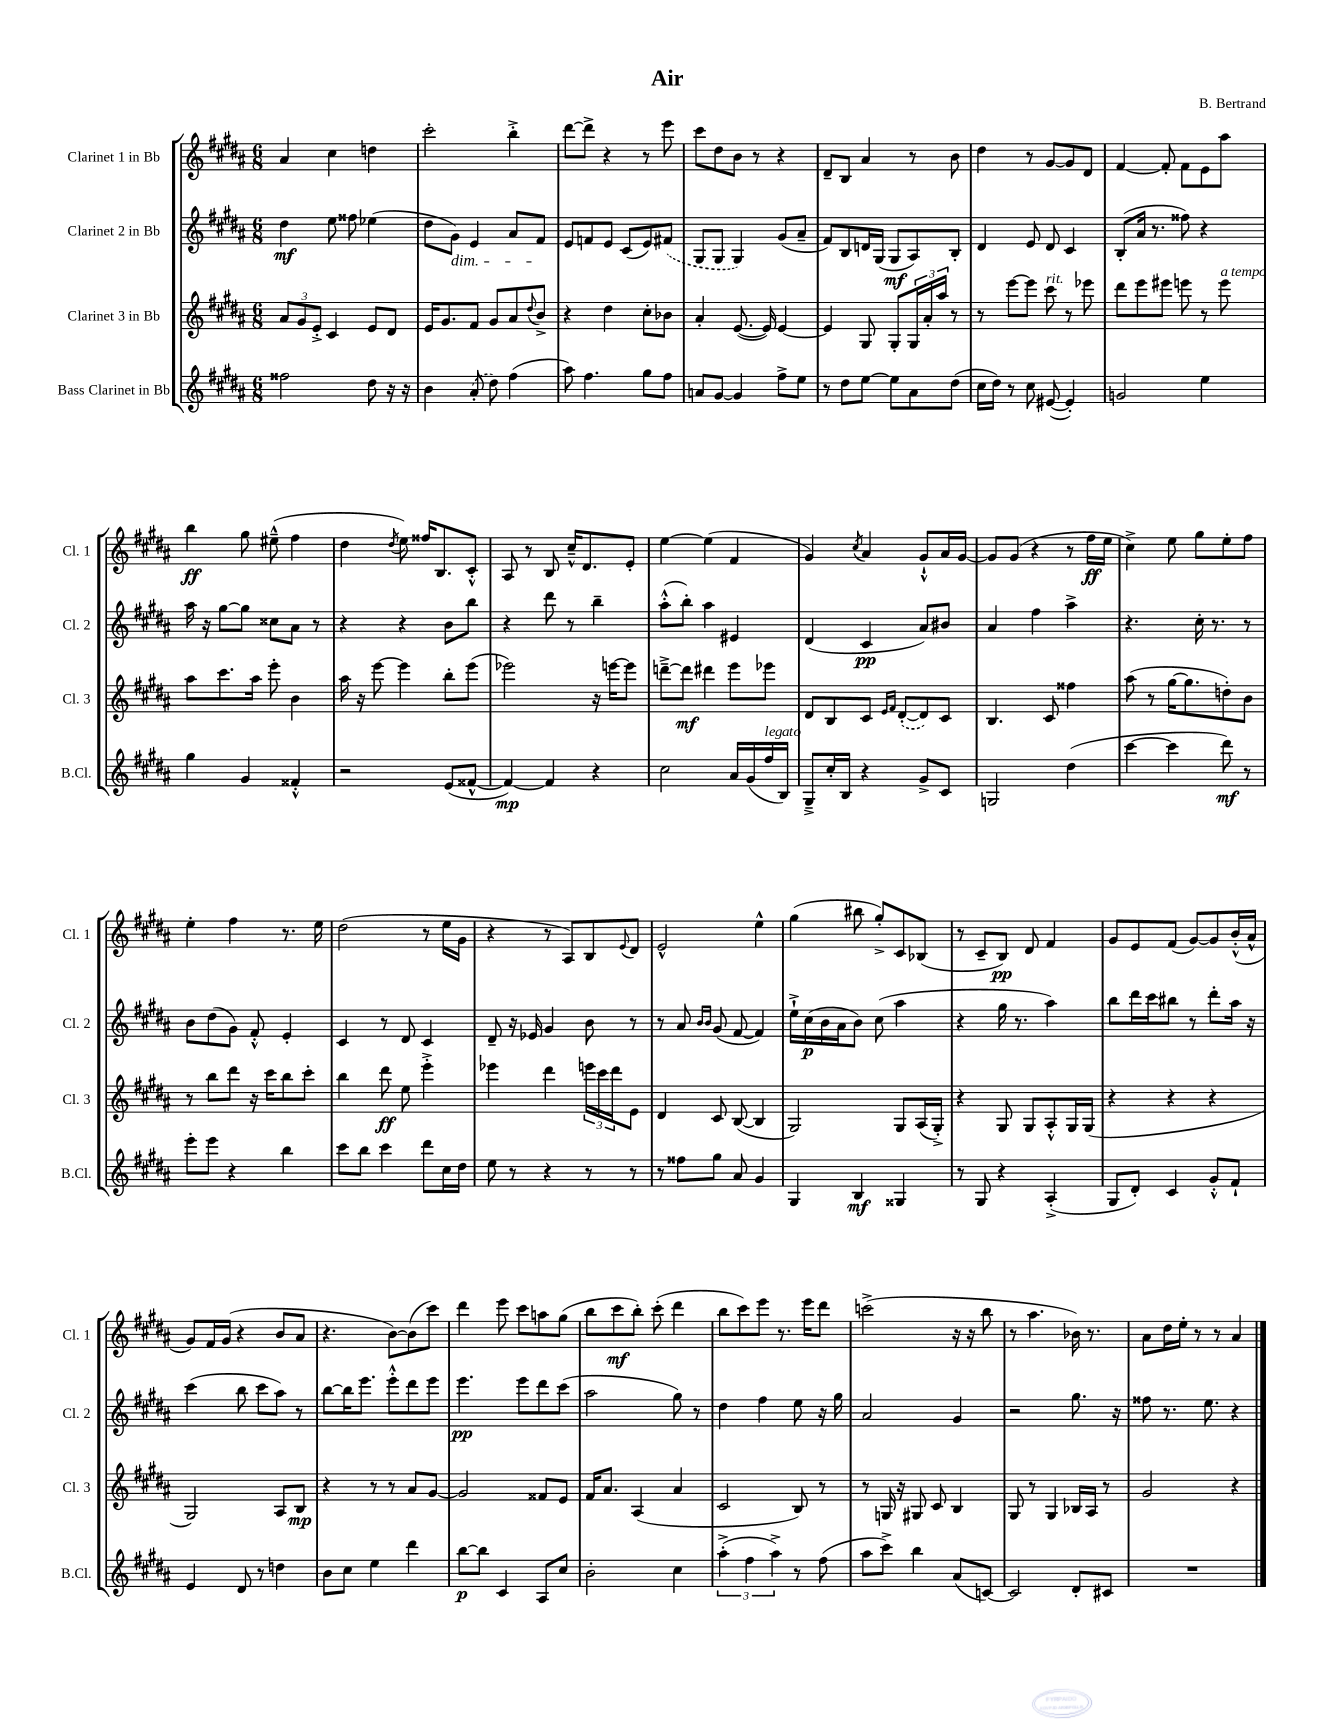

**kern	**kern	**kern	**kern
*staff4	*staff3	*staff2	*staff1
*clefG2	*clefG2	*clefG2	*clefG2
*k[f#c#g#d#a#]	*k[f#c#g#d#a#]	*k[f#c#g#d#a#]	*k[f#c#g#d#a#]
*M6/8	*M6/8	*M6/8	*M6/8
2ff##	12a#	4dd#	4a#
.	12g#	.	.
.	12e'^	.	.
.	4c#	8ee	4cc#
.	.	8ff##	.
8dd#	8e	(4ee-	4dd
16r	8d#	.	.
16r	.	.	.
=	=	=	=
4b	16e	8dd#	2ccc#'
.	8.g#	.	.
.	.	8g#)	.
(8a#'	8f#	4e	.
8dd#)	8g#	.	.
(4ff#	8a#	8a#	4bb'^
.	8qqdd#	.	.
.	8b^	8f#	.
=	=	=	=
8aa#)	4r	8e	[8ddd#
4.ff#	.	8f	8ddd#^]
.	4dd#	8e	4r
.	.	(8c#	.
8gg#	8cc#'	8e)	8r
8ff#	8b-	(8f#	8eee
=	=	=	=
8a	4a#'	8G#	8ccc#
[8g#	.	8G#	8dd#
4g#]	([8.e	4G#)	8b
.	.	.	8r
.	16e])	.	.
8ff#^	[4e	(8g#	4r
8ee	.	8a#~	.
=	=	=	=
8r	4e]	8f#)	8d#~
8dd#	.	8B	8B
[8ee	8G#	16d	4a#
.	.	(16G#	.
8ee]	8G#'	8G#	.
8a#	24G#	8A#)	8r
.	24a#'	.	.
.	24aa#	.	.
(8dd#	8r	8B'	8b
=	=	=	=
16cc#	8r	4d#	4dd#
16dd#)	.	.	.
8r	[8eee	.	.
8cc#	8eee]	8e	8r
([8e#	8ccc#	8d#	[8g#
4e#'])	8r	4c#	8g#]
.	8eee-	.	8d#
=	=	=	=
2g	8ddd#	(8B'	[4f#
.	8eee	16a#	.
.	.	8.r	.
.	8eee#	.	8f#']
.	8eee	8ff##)	8f#
4ee	8r	4r	8e
.	8eee	.	8aa#
=	=	=	=
4gg#	8aa#	16aa#	4bb
.	.	16r	.
.	8.ccc#	[8gg#	.
4g#	.	8gg#]	8gg#
.	16aa#	.	.
.	8eee'	8cc##	(8ee#~^^
4f##'^^	4b	8a#	4ff#
.	.	8r	.
=	=	=	=
2r	16aa#	4r	4dd#
.	16r	.	.
.	[8eee	.	.
.	.	.	8qdd#
.	4eee]	4r	8ee)
.	.	.	16ff##
.	.	.	8.B
(8e	8bb'	8b	.
[8f##^^	(8eee	8bb	8c#'^^
=	=	=	=
4f##_)	2eee-)	4r	8A#
.	.	.	8r
4f##]	.	8ddd#	8B
.	.	8r	16cc#~^^
.	.	.	8.d#
4r	16r	4bb~	.
.	[16eee	.	.
.	8eee]	.	8e'
=	=	=	=
2cc#	[8ddd~^	(8aa#'^^	[4ee
.	8ddd]	8bb')	.
.	4ddd#	4aa#	(4ee]
16a#	8eee	4e#	4f#
(16g#	.	.	.
16ff#	8eee-	.	.
16B)	.	.	.
=	=	=	=
8G#~^	8d#	(4d#	4g#)
16cc#'	8B	.	.
16B	.	.	.
.	.	.	8qcc#
4r	8c#	4c#	4a#
.	16qqe	.	.
.	16qqf#	.	.
.	([8d#'	.	.
8g#^	8d#])	8a#)	8g#`^^
8c#	8c#	8b#	16a#
.	.	.	[16g#
=	=	=	=
2G	4.B	4a#	8g#]
.	.	.	(8g#
.	.	4ff#	4r
.	8c#	.	.
(4dd#	4ff##	4aa#^	8r
.	.	.	16ff#
.	.	.	16ee
=	=	=	=
[4ccc#	(8aa#	4.r	4cc#^)
.	8r	.	.
4ccc#]	[16gg#	.	8ee
.	8.gg#]	.	.
.	.	16cc#'	8gg#
.	.	8.r	.
8ddd#)	8dd')	.	8ee'
8r	8b	8r	8ff#
=	=	=	=
8eee'	8r	8b	4ee'
8eee	8bb	(8dd#	.
4r	8ddd#	8g#)	4ff#
.	16r	8f#'^^	.
.	16ccc#	.	.
4bb	8bb	4e'	8.r
.	8ccc#'	.	.
.	.	.	16ee
=	=	=	=
8ccc#	4bb	4c#	(2dd#
8bb	.	.	.
4ccc#	8ddd#	8r	.
.	8ee	8d#	.
8ddd#	4eee'^	4c#	8r
16cc#	.	.	16ee
16dd#	.	.	16g#
=	=	=	=
8ee	4eee-	8d#~	4r
8r	.	16r	.
.	.	16e-	.
4r	4ddd#	4g#	8r
.	.	.	8A#)
8r	24eee	8b	8B
.	24ccc#	.	.
.	24ddd#	.	.
.	.	.	8qqe
8r	8e	8r	8d#
=	=	=	=
8r	4d#	8r	2e^^
8ff##	.	8a#	.
.	.	16qqb	.
.	.	16qqb	.
8gg#	8c#	(8g#	.
8a#	([8B	[8f#	.
4g#	4B]	4f#])	4ee^^
=	=	=	=
4G#	2G#)	16ee`^	(4gg#
.	.	(16cc#	.
.	.	16b	.
.	.	16a#	.
4B	.	8b)	8bb#
.	.	(8cc#	8gg#'^)
4G##	8G#	4aa#	8c#
.	(16A#	.	(8B-
.	16G#'^)	.	.
=	=	=	=
8r	4r	4r	8r
8G#	.	.	8c#~
4r	8G#	16gg#	8B)
.	.	8.r	.
.	8G#	.	8d#
(4A#'^	8A#'^^	4aa#)	4f#
.	16G#	.	.
.	(16G#	.	.
=	=	=	=
8G#	4r	8bb	8g#
8d#')	.	16ddd#	8e
.	.	16ccc#	.
4c#	4r	8bb#	(8f#
.	.	8r	[8g#)
8g#'^^	4r	8ddd#'	8g#]
8f#`	.	16aa#	(16b'^^
.	.	16r	16a#^^
=	=	=	=
4e	2G#)	(4ccc#	8g#)
.	.	.	16f#
.	.	.	(16g#
8d#	.	8bb	4r
8r	.	8ccc#	.
4dd	8A#	8aa#)	8b
.	8B	8r	8a#
=	=	=	=
8b	4r	[8bb	4.r
8cc#	.	16bb]	.
.	.	8.eee	.
4ee	8r	.	.
.	8r	8eee'^^	[8b)
4ddd#	8a#	8ddd#	(8b]
.	[8g#	8eee	8ccc#)
=	=	=	=
[8bb	2g#]	4.eee	4ddd#
8bb]	.	.	.
4c#	.	.	8eee
.	.	8eee	8ccc#
8A#	8f##	8ddd#	8aa
8cc#	8e	(8ccc#	(8gg#
=	=	=	=
2b'	16f#	2aa#	8bb
.	8.a#	.	.
.	.	.	8ccc#
.	(4A#	.	8bb')
.	.	.	(8ccc#'
4cc#	4a#	8gg#)	4ddd#
.	.	8r	.
=	=	=	=
(6aa#'^	2c#	4dd#	8bb
.	.	.	8ccc#)
6ff#	.	.	.
.	.	4ff#	8eee
6aa#^)	.	.	.
.	.	.	8.r
8r	8B)	8ee	.
.	.	.	16eee
(8ff#	8r	16r	8ddd#
.	.	16gg#	.
=	=	=	=
8aa#	8r	2a#	(2ccc^
8ccc#^)	16G	.	.
.	16r	.	.
4bb	8G#	.	.
.	8c#	.	.
(8a#	4B	4g#	16r
.	.	.	16r
[8c)	.	.	8bb
=	=	=	=
2c]	8G#	2r	8r
.	8r	.	4.aa#
.	4G#	.	.
8d#'	16B-	8.gg#	16b-)
.	16A#	.	8.r
8c#	8r	.	.
.	.	16r	.
=	=	=	=
2.r	2g#	8ff##	8a#
.	.	8.r	16dd#
.	.	.	16ee'
.	.	.	8r
.	.	8.ee	.
.	.	.	8r
.	4r	4r	4a#
==	==	==	==
*-	*-	*-	*-
